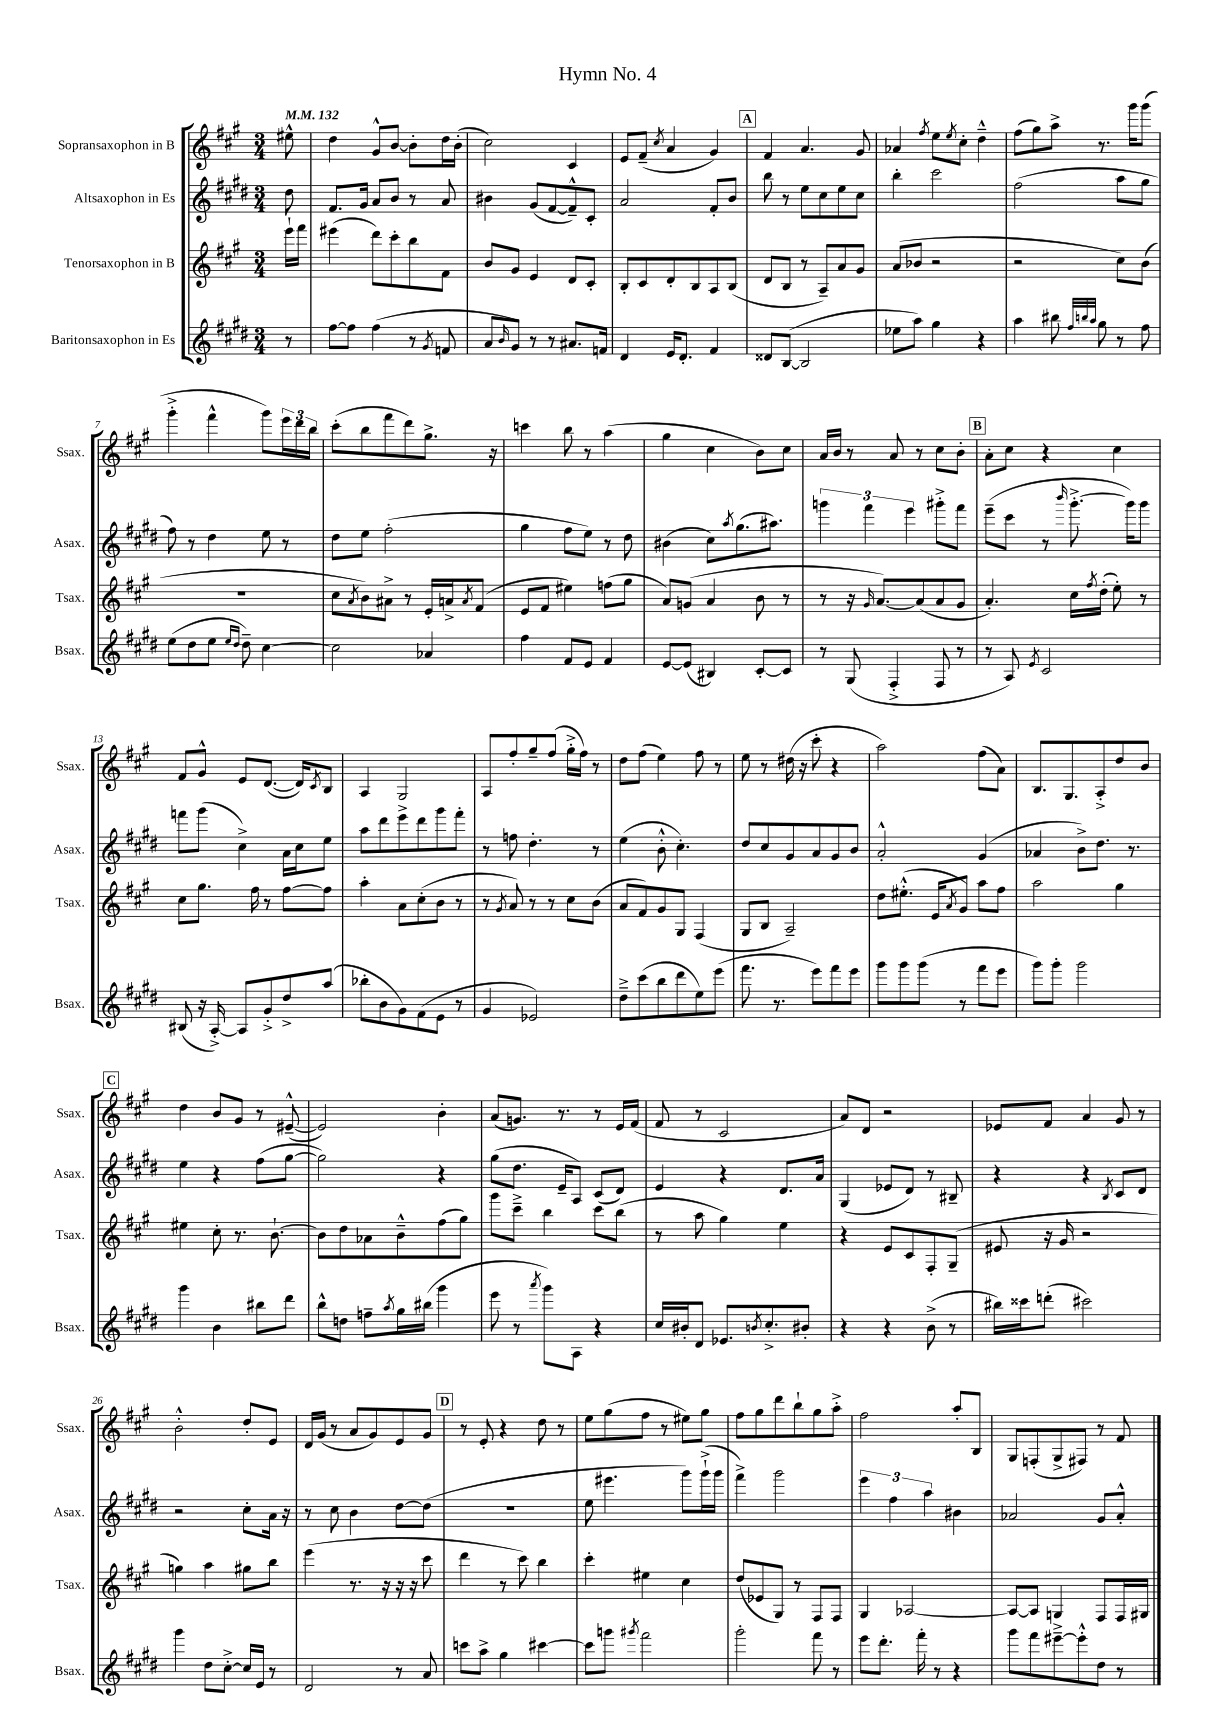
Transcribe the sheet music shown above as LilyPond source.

\header { title = "Hymn No. 4" }
<<
\new StaffGroup <<
\new Staff = "s0" \with { instrumentName = "Sopransaxophon in B" shortInstrumentName = "Ssax." } {
    \clef treble \key a \major \numericTimeSignature \time 3/4 \partial 8 \tempo 4 = 132
    eis''8-^ |
    d''4 gis'8-^ b'8~ b'8-. d''16 b'16-.( |
    cis''2) cis'4 |
    e'8 fis'8--( \acciaccatura { cis''8 } a'4 gis'4) |
    \mark \markup { \box "A" } fis'4 a'4. gis'8 |
    aes'4 \acciaccatura { fis''8 } e''8 \acciaccatura { e''8 } cis''8-. d''4---^ |
    fis''8( gis''8) a''8-> r8. gis'''16 gis'''8( |
    gis'''4-.-> fis'''4-^ gis'''8) \tuplet 3/2 { e'''16 d'''16 b''16 } |
    cis'''8-.( b''8 fis'''8 d'''8) gis''8.-> r16 |
    c'''4 b''8 r8 a''4( |
    gis''4 cis''4 b'8) cis''8 |
    a'16 b'16 r8 a'8 r8 cis''8 b'8-. |
    \mark \markup { \box "B" } a'8-. cis''8 r4 cis''4 |
    fis'8 gis'8-^ e'8 d'8.~( d'16) \acciaccatura { cis'8 } b8 |
    a4 gis2 |
    a8 fis''8-. gis''8-- fis''8( gis''16-.-> fis''16) r8 |
    d''8 fis''8( e''4) fis''8 r8 |
    e''8 r8 dis''16( r16 cis'''8-. r4 |
    a''2) fis''8( a'8) |
    b8. gis8. a8-.-> d''8 b'8 |
    \mark \markup { \box "C" } d''4 b'8 gis'8 r8 eis'8~---^( |
    eis'2) b'4-. |
    a'8( g'8.) r8. r8 e'16 fis'16( |
    fis'8 r8 cis'2 |
    a'8) d'8 r2 |
    ees'8 fis'8 a'4 gis'8 r8 |
    b'2-.-^ d''8-. e'8 |
    d'16 gis'16( r8 a'8 gis'8) e'8 gis'8 |
    \mark \markup { \box "D" } r8 e'8-. r4 d''8 r8 |
    e''8 gis''8( fis''8 r8 eis''8) gis''8 |
    fis''8 gis''8 d'''8 b''8-! gis''8 a''8-.-> |
    fis''2 a''8-. b8 |
    gis8 f8-.( gis8-> fis8) r8 fis'8 \bar "|." |
}
\new Staff = "s1" \with { instrumentName = "Altsaxophon in Es" shortInstrumentName = "Asax." } {
    \clef treble \key e \major \numericTimeSignature \time 3/4 \partial 8
    dis''8 |
    fis'8. gis'16 a'8 b'8 r8 a'8 |
    bis'4 gis'8( fis'8~ fis'8---^) cis'8-. |
    a'2 fis'8-. b'8 |
    \mark \markup { \box "A" } b''8 r8 e''8 cis''8 e''8 cis''8 |
    b''4-. cis'''2 |
    fis''2( a''8 gis''8 |
    fis''8) r8 dis''4 e''8 r8 |
    dis''8 e''8 fis''2-.( |
    gis''4 fis''8 e''8) r8 dis''8 |
    bis'4( cis''8) \acciaccatura { a''8 } gis''8.( ais''8.) |
    \tuplet 3/2 { g'''4 fis'''4 e'''4 } gis'''8-.-> fis'''8 |
    \mark \markup { \box "B" } e'''8--( cis'''8 r8 \grace { b'''16 } gis'''8.~-.-> gis'''16) gis'''8 |
    f'''8 gis'''8( cis''4->) a'16 cis''16 e''8 |
    a''8 dis'''8 e'''8-> dis'''8 gis'''8 fis'''8-. |
    r8 f''8 dis''4.-. r8 |
    e''4( b'8-.-^ cis''4.-.) |
    dis''8 cis''8 gis'8 a'8 gis'8 b'8 |
    a'2-.-^ gis'4( |
    aes'4 b'8->) dis''8. r8. |
    \mark \markup { \box "C" } e''4 r4 fis''8( gis''8~ |
    gis''2) r4 |
    gis''8( dis''8. e'16-- a8) cis'8( dis'8) |
    e'4 r4 dis'8. a'16 |
    gis4( ees'8 dis'8) r8 bis8-- |
    r4 r4 \acciaccatura { b8 } cis'8 dis'8 |
    r2 cis''8-. a'16 r16 |
    r8 cis''8 b'4 dis''8~ dis''8( |
    \mark \markup { \box "D" } R2. |
    e''8 eis'''4. gis'''8) gis'''16-!->( gis'''16 |
    fis'''4->) gis'''2 |
    \tuplet 3/2 { e'''4 fis''4 a''4 } bis'4 |
    aes'2 gis'8 aes'8-.-^ \bar "|." |
}
\new Staff = "s2" \with { instrumentName = "Tenorsaxophon in B" shortInstrumentName = "Tsax." } {
    \clef treble \key a \major \numericTimeSignature \time 3/4 \partial 8
    e'''16-! fis'''16 |
    eis'''4( d'''8) cis'''8-. b''8 fis'8 |
    b'8 gis'8 e'4 d'8 cis'8-. |
    b8-. cis'8 d'8-. b8 a8 b8( |
    \mark \markup { \box "A" } d'8 b8 r8 a8--) a'8 gis'8 |
    a'8( bes'8 r2 |
    r2 cis''8) b'8( |
    R2. |
    cis''8 \acciaccatura { a'8 } b'8) ais'8-> r8 e'16-. a'16-> \acciaccatura { a'8 } fis'8( |
    e'8 fis'8 eis''4) f''8( gis''8 |
    a'8) g'8( a'4 b'8 r8 |
    r8 r16 \grace { gis'16 } a'8.~) a'8( a'8 gis'8 |
    \mark \markup { \box "B" } a'4.-.) cis''16 \acciaccatura { fis''8 } d''16-.( e''8-.) r8 |
    cis''8 gis''8. fis''16 r8 fis''8~ fis''8 |
    a''4-. a'8 cis''8-.( b'8 r8 |
    r8 \acciaccatura { gis'8 } a'8) r8 r8 cis''8 b'8( |
    a'8 fis'8) gis'8 gis8 fis4( |
    gis8 b8 a2--) |
    d''8 eis''8.-.-^( e'16 \acciaccatura { a'8 } gis'8) a''8 fis''8 |
    a''2 gis''4 |
    \mark \markup { \box "C" } eis''4 cis''8-. r8. b'8.~-! |
    b'8 d''8 aes'8 b'8---^ fis''8( gis''8) |
    gis'''8 cis'''8---> b''4 cis'''8 b''8( |
    r8 a''8 gis''4) e''4 |
    r4 e'8 cis'8 fis8-. gis8--( |
    eis'8 r16 gis'16 r2 |
    g''4) a''4 gis''8 b''8 |
    e'''4( r8. r16 r16 r16 cis'''8 |
    \mark \markup { \box "D" } d'''4 r8 cis'''8) b''4 |
    cis'''4-. eis''4 cis''4 |
    d''8( ees'8 gis8) r8 fis8 fis8 |
    gis4 aes2~ |
    aes8~ aes8 g4 fis8 fis16 gis16 \bar "|." |
}
\new Staff = "s3" \with { instrumentName = "Baritonsaxophon in Es" shortInstrumentName = "Bsax." } {
    \clef treble \key e \major \numericTimeSignature \time 3/4 \partial 8
    r8 |
    fis''8~ fis''8 fis''4( r8 \acciaccatura { gis'8 } f'8 |
    a'8 \grace { b'16 } gis'8) r8 r8 ais'8. f'16 |
    dis'4 e'16 dis'8.-. fis'4 |
    \mark \markup { \box "A" } disis'8 b8~( b2 |
    ees''8 a''8) gis''4 r4 |
    a''4 bis''8 \grace { fis''32 b''32 a''32 } gis''8 r8 fis''8 |
    e''8( dis''8 e''8 \grace { e''16 dis''16 } dis''8--) cis''4~ |
    cis''2 aes'4 |
    fis''4 fis'8 e'8 fis'4 |
    e'8~ e'8( bis4) cis'8~-. cis'8 |
    r8 gis8( fis4-.-> fis8 r8 |
    \mark \markup { \box "B" } r8 a8) \acciaccatura { e'8 } cis'2 |
    bis8( r16 a16~-.->) a8 gis'8-.-> dis''8-> a''8( |
    bes''8-. b'8 gis'8) fis'8( e'8 r8 |
    gis'4 ees'2) |
    dis''8---> cis'''8( b''8 dis'''8 e''8) e'''8( |
    fis'''8. r8. e'''8) fis'''8 e'''8 |
    gis'''8 gis'''8 gis'''8( r8 fis'''8 e'''8 |
    gis'''8) gis'''8-. gis'''2 |
    \mark \markup { \box "C" } gis'''4 b'4 bis''8 dis'''8 |
    b''8-^ d''8 f''8-- \acciaccatura { a''8 } gis''16 bis''16( gis'''4 |
    e'''8 r8 \acciaccatura { a'''8 } gis'''8) a8 r4 |
    cis''16 bis'16-. dis'8 ees'8. \acciaccatura { b'8 } cis''8.-.-> bis'8-. |
    r4 r4 b'8->( r8 |
    bis''16) cisis'''16 d'''8-.( cis'''2) |
    gis'''4 dis''8 cis''8~-.-> cis''16 e'16 r8 |
    dis'2 r8 a'8 |
    \mark \markup { \box "D" } c'''8 a''8-> gis''4 cis'''4~ |
    cis'''8 g'''8 \acciaccatura { gis'''8 } fis'''2 |
    gis'''2-. fis'''8 r8 |
    e'''8 dis'''8.-. fis'''16-. r8 r4 |
    gis'''8 fis'''8 eis'''8~---> eis'''8-.-^ dis''8 r8 \bar "|." |
}
>>
>>
